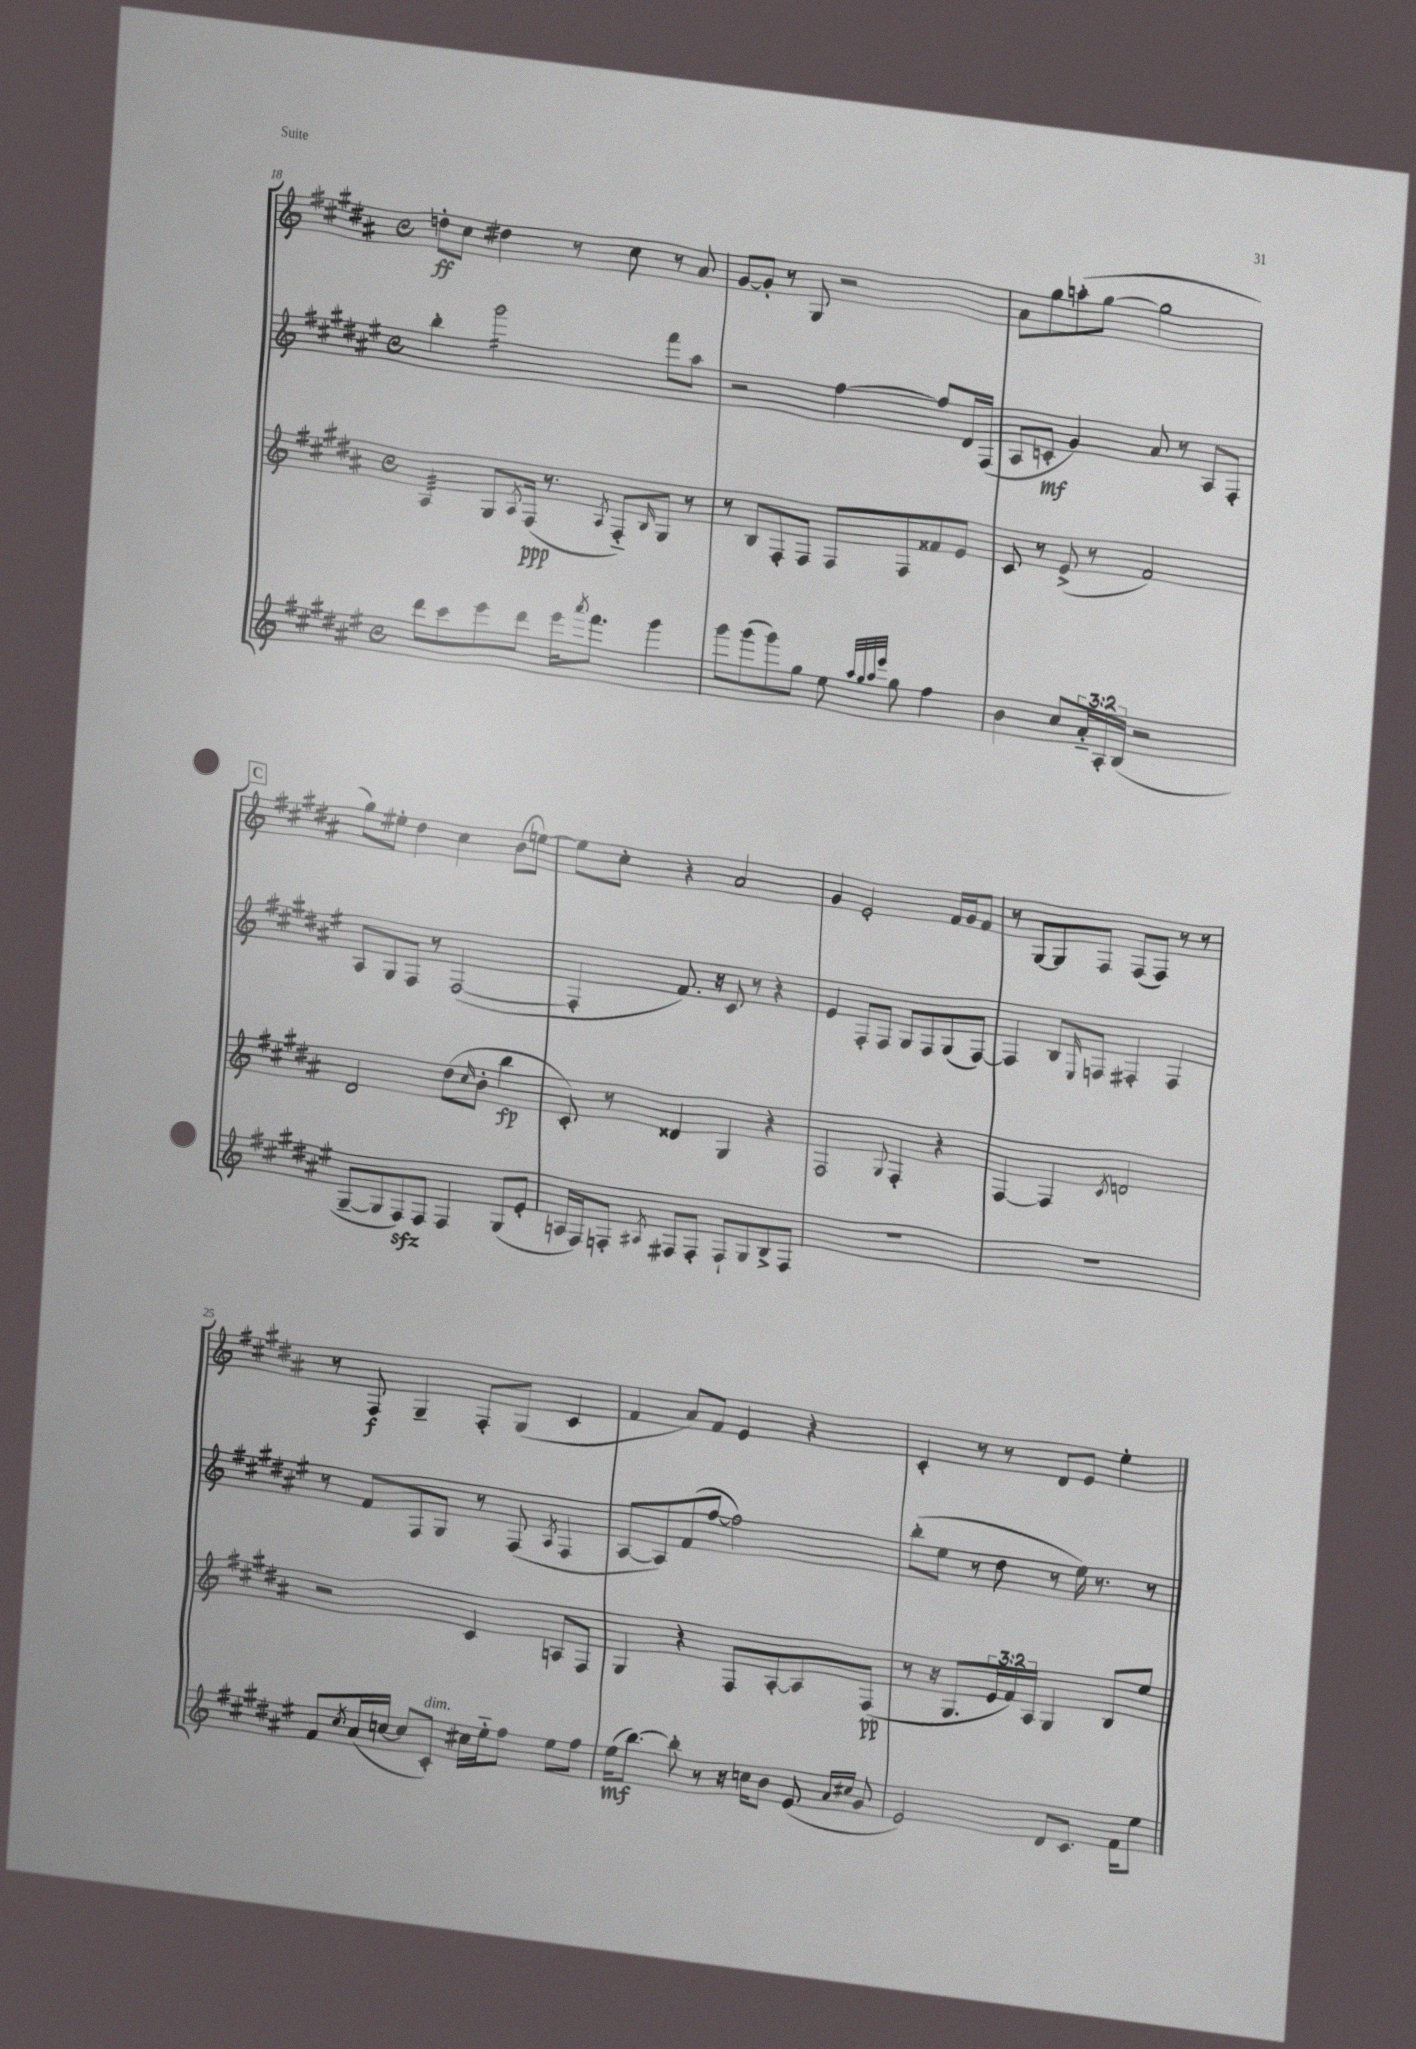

**kern	**dynam	**kern	**dynam	**kern	**dynam	**kern	**dynam
*part4	*part4	*part3	*part3	*part2	*part2	*part1	*part1
*staff4	*staff4	*staff3	*staff3	*staff2	*staff2	*staff1	*staff1
*clefG2	*	*clefG2	*	*clefG2	*	*clefG2	*
*k[f#c#g#d#a#e#]	*	*k[f#c#g#d#a#]	*	*k[f#c#g#d#a#e#]	*	*k[f#c#g#d#a#]	*
*M4/4	*	*M4/4	*	*M4/4	*	*M4/4	*
*met(c)	*	*met(c)	*	*met(c)	*	*met(c)	*
=18	=18	=18	=18	=18	=18	=18	=18
*	*	*tremolo	*	*	*	*	*
8ddd#\L	.	32A#/LLL	.	4bb'\	.	8ddn'\L	ff
.	.	32A#/	.	.	.	.	.
.	.	32A#/	.	.	.	.	.
.	.	32A#/	.	.	.	.	.
8ccc#\	.	32A#/	.	.	.	8cc#\J	.
.	.	32A#/	.	.	.	.	.
.	.	32A#/	.	.	.	.	.
.	.	32A#/JJJ	.	.	.	.	.
*	*	*Xtremolo	*	*	*	*	*
*	*	*	*	*tremolo	*	*	*
8eee#\	.	8G#/L	.	16ggg#\LL	.	4dd#X\	.
.	.	.	.	16ggg#\	.	.	.
.	.	8qA#/	.	.	.	.	.
8ddd#\J	.	(16F#/Jk	ppp	16ggg#\	.	.	.
.	.	8.r	.	16ggg#\	.	.	.
16eee#\KL	.	.	.	16ggg#\	.	8r	.
8qaaa#/	.	.	.	.	.	.	.
8.fff#\J	.	.	.	16ggg#\	.	.	.
.	.	8qA#/	.	.	.	.	.
.	.	8F#/L)	.	16ggg#\	.	8cc#\	.
.	.	.	.	16ggg#\JJ	.	.	.
*	*	*	*	*Xtremolo	*	*	*
.	.	16qqB/	.	.	.	.	.
4ggg#\	.	8G#/J	.	8fff#\L	.	8r	.
.	.	8r	.	8aa#\J	.	8a#/	.
=19	=19	=19	=19	=19	=19	=19	=19
8ggg#\L	.	8r	.	2r	.	[8g#/L	.
(8ggg#\	.	8B/L	.	.	.	8g#'/J]	.
8ggg#\)	.	8F#'/	.	.	.	8r	.
8gg#\J	.	8F#/J	.	.	.	8G#/	.
8ee#\	.	8F#/L	.	[4ff#\	.	2r	.
32qqaa#/LLL	.	.	.	.	.	.	.
32qqgg#/	.	.	.	.	.	.	.
32qqaa#/	.	.	.	.	.	.	.
32qqeee#/JJJ	.	.	.	.	.	.	.
8gg#\	.	8F#/	.	.	.	.	.
4ff#\	.	8f##X/	.	8ff#/L]	.	.	.
.	.	8e/J	.	16d#/L	.	.	.
.	.	.	.	(16F#/JJ	.	.	.
=20	=20	=20	=20	=20	=20	=20	=20
4b\	.	8c#/	.	8A#/L	.	8a#\L	.
.	.	8r	.	8cn'/J	mf	8gg#\	.
8cc#/L	.	(8e^/	.	4g#/)	.	(8aan'\	.
24a#/L	.	8r	.	.	.	[8gg#\J	.
24A#'/	.	.	.	.	.	.	.
(24B/JJ	.	.	.	.	.	.	.
2r	.	2f#/)	.	8a#/	.	2gg#\]	.
.	.	.	.	8r	.	.	.
.	.	.	.	8A#/L	.	.	.
.	.	.	.	8F#'/J	.	.	.
!!LO:LB:g=z
!!LO:REH:place=s1:t=C
=21	=21	=21	=21	=21	=21	=21	=21
[8G#~/L	.	2d#/	.	8A#/L	.	8gg#\L)	.
8G#/]	.	.	.	8G#/	.	8ee#X'\J	.
8F#zz/)	.	.	.	8F#/J	.	4dd#\	.
8F#/J	.	.	.	8r	.	.	.
4F#/	.	(8dd#\L	.	([2F#/	.	4cc#\	.
.	.	16qqcc#/	.	.	.	.	.
.	.	8b'\J	.	.	.	.	.
(8G#/L	.	4bb\	fp	.	.	(8b\L	.
8e#'/J	.	.	.	.	.	[8een\J)	.
=22	=22	=22	=22	=22	=22	=22	=22
16An/LL	.	8c#'/)	.	4F#'/]	.	8ee\L]	.
16F#/J)	.	.	.	.	.	.	.
8Fn'/J	.	8r	.	.	.	8cc#'\J	.
8qA#X/	.	.	.	.	.	.	.
8F#X/L	.	4d##X/	.	8.f#/)	.	4r	.
8F#'/J	.	.	.	.	.	.	.
.	.	.	.	16r	.	.	.
8F#`/L	.	4G#/	.	8c#/	.	2a#/	.
8G#/	.	.	.	8r	.	.	.
8B^/	.	4r	.	4r	.	.	.
8F#/J	.	.	.	.	.	.	.
=23	=23	=23	=23	=23	=23	=23	=23
1r	.	2F#/	.	4e#/	.	4g#/	.
.	.	.	.	8F#'/L	.	2e'/	.
.	.	.	.	8F#/J	.	.	.
.	.	8qqG#/	.	.	.	.	.
.	.	4F#'/	.	8G#/L	.	.	.
.	.	.	.	8F#/	.	.	.
.	.	4r	.	(8G#/	.	16f#/LL	.
.	.	.	.	.	.	16g#/J	.
.	.	.	.	[8F#/J)	.	8f#/J	.
=24	=24	=24	=24	=24	=24	=24	=24
1r	.	[4F#/	.	4F#/]	.	8r	.
.	.	.	.	.	.	[8G#/L	.
.	.	4F#/]	.	8B/L	.	8G#/]	.
.	.	.	.	16qqE#/	.	.	.
.	.	.	.	8Fn/J	.	8F#/J	.
.	.	8qc#/	.	.	.	.	.
.	.	2dn/	.	4F#X'/	.	(8F#/L	.
.	.	.	.	.	.	8F#/J)	.
.	.	.	.	4F#/	.	8r	.
.	.	.	.	.	.	8r	.
!!LO:LB:g=z
=25	=25	=25	=25	=25	=25	=25	=25
8f#/L	.	2r	.	8r	.	8r	.
8qcc#/	.	.	.	.	.	.	.
(16a#/L	.	.	.	8f#/L	.	8F#/	f
[16ccn/JJ	.	.	.	.	.	.	.
8cc/L]	.	.	.	8F#/	.	4G#~/	.
!LO:TX:a:i:t=dim.	!	!	!	!	!	!	!
8c#'/J)	.	.	.	8G#/J	.	.	.
16cc#X\LL	.	4c#/	.	8r	.	8F#'/L	.
16ee#\J	.	.	.	.	.	.	.
8ff#\J	.	.	.	(8F#/	.	(8G#/J	.
.	.	.	.	8qA#/	.	.	.
8ee#\L	.	8An/L	.	4F#/	.	4c#/	.
8ff#\J	.	8F#/J	.	.	.	.	.
=26	=26	=26	=26	=26	=26	=26	=26
(16ee#\KL	mf	4G#/	.	[8A#/L	.	4f#/	.
[8.bb\J)	.	.	.	.	.	.	.
.	.	.	.	8A#/])	.	.	.
8bb'\]	.	4r	.	(8f#/	.	8a#/L)	.
8r	.	.	.	[8ff#/J	.	8f#/J	.
16r	.	8F#/L	.	2ff#\])	.	4e/	.
16ccn\KL	.	.	.	.	.	.	.
8b\J	.	[8A#'/	.	.	.	.	.
(8e#/	.	8A#/]	.	.	.	4r	.
16qqa#/LL	.	.	.	.	.	.	.
16qqcc#X/JJ	.	.	.	.	.	.	.
8g#/	.	(8F#/J	pp	.	.	.	.
=27	=27	=27	=27	=27	=27	=27	=27
2e#/)	.	8r	.	(8bb'\L	.	4c#'/	.
.	.	16r	.	8ee#\J	.	.	.
.	.	8.G#/L	.	.	.	.	.
.	.	.	.	8r	.	8r	.
.	.	24e/L	.	8dd#\	.	8r	.
.	.	24f#/)	.	.	.	.	.
.	.	24A#/JJ	.	.	.	.	.
8d#/L	.	4G#/	.	8r	.	8d#/L	.
8.c#/J	.	.	.	16ee#\)	.	8e/J	.
.	.	.	.	8.r	.	.	.
.	.	8B/L	.	.	.	4ee'\	.
16f#\KL	.	.	.	.	.	.	.
8ee#\J	.	8ee/J	.	8r	.	.	.
==	==	==	==	==	==	==	==
*-	*-	*-	*-	*-	*-	*-	*-
